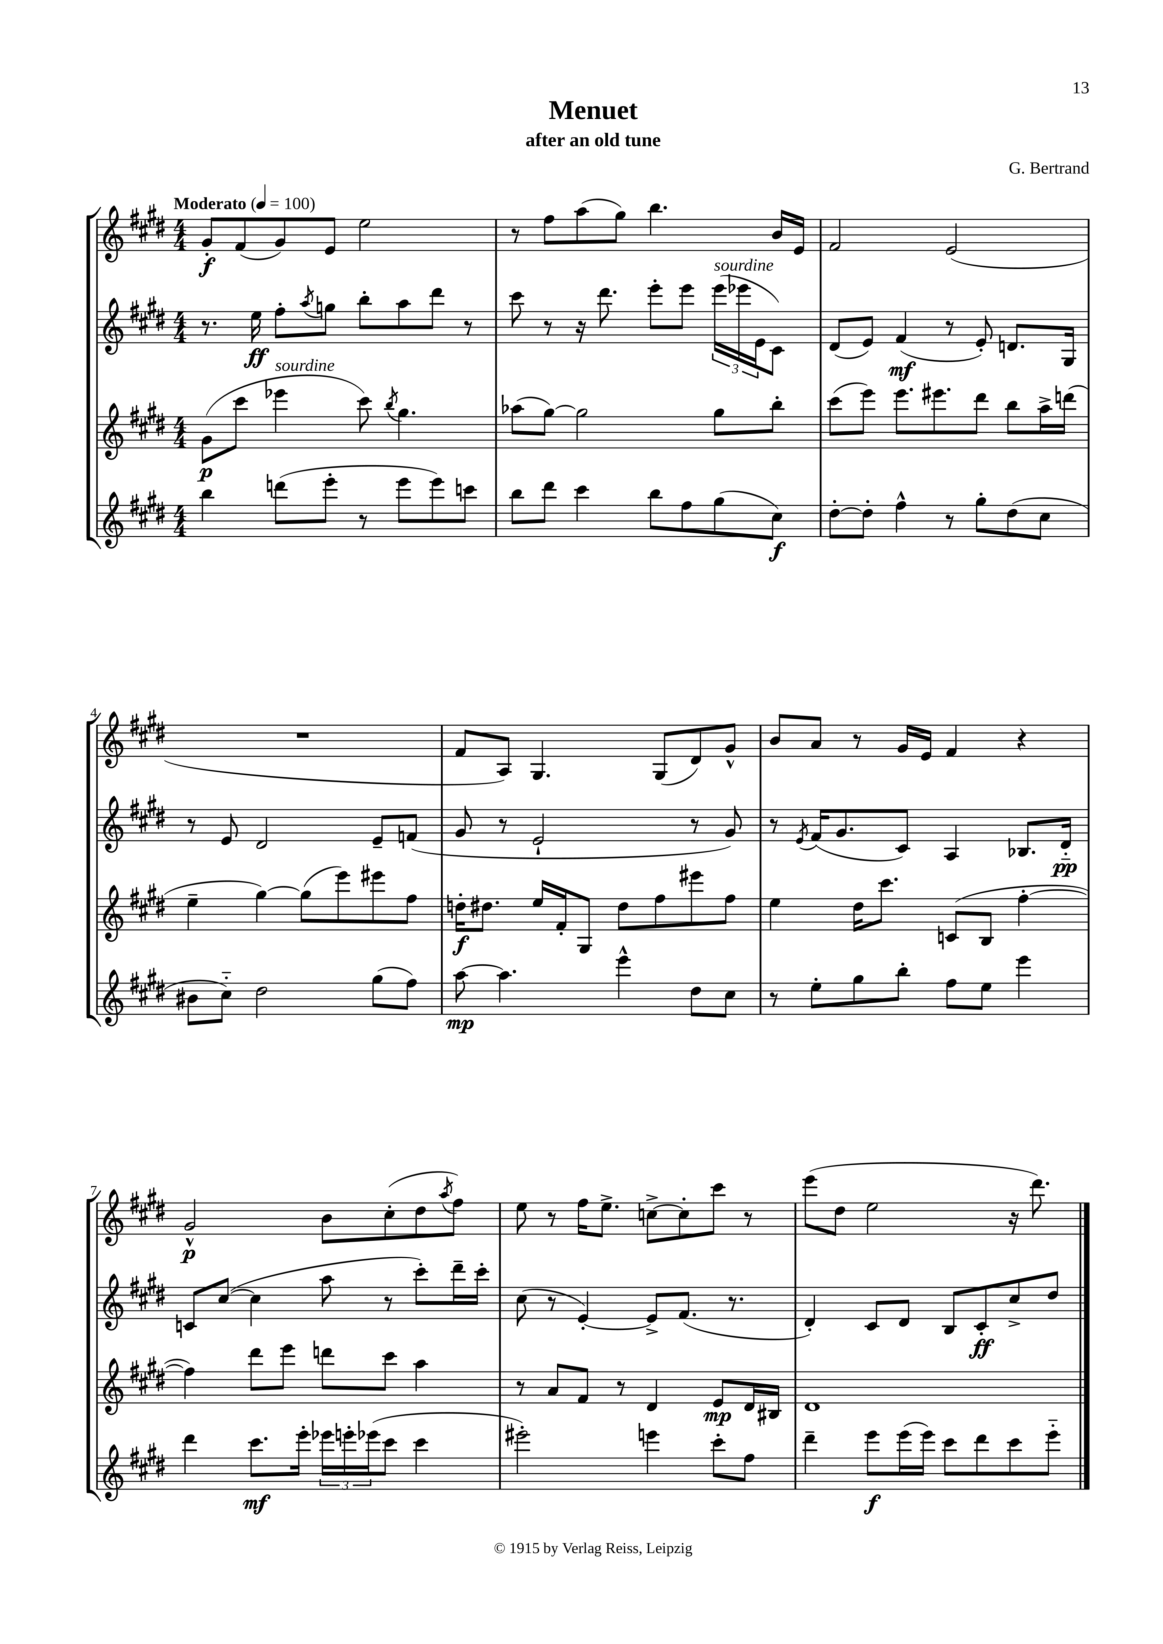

**kern	**kern	**kern	**kern
*staff4	*staff3	*staff2	*staff1
*clefG2	*clefG2	*clefG2	*clefG2
*k[f#c#g#d#]	*k[f#c#g#d#]	*k[f#c#g#d#]	*k[f#c#g#d#]
*M4/4	*M4/4	*M4/4	*M4/4
*MM100	*MM100	*MM100	*MM100
4bb	(8g#	8.r	8g#'
.	8ccc#	.	(8f#
.	.	16ee	.
(8ddd	4eee-	8ff#'	8g#)
.	.	8qaa	.
8eee'	.	8gg	8e
8r	8ccc#)	8bb'	2ee
.	8qbb	.	.
8eee	4.gg#	8aa	.
8eee)	.	8ddd#	.
8ccc	.	8r	.
=	=	=	=
8bb	(8aa-	8ccc#	8r
8ddd#	[8gg#)	8r	8ff#
4ccc#	2gg#]	16r	(8aa
.	.	8.ddd#	.
.	.	.	8gg#)
8bb	.	8eee'	4.bb
8ff#	.	8eee	.
(8gg#	8gg#	(24eee	.
.	.	24eee-	.
.	.	24e	.
8cc#)	8bb'	8c#)	16b
.	.	.	16e
=	=	=	=
[8dd#'	(8ccc#	(8d#	2f#
8dd#']	8eee)	8e)	.
4ff#^^	8.eee	(4f#	.
.	8.eee#	.	.
8r	.	8r	(2e
8gg#'	8ddd#	8e')	.
(8dd#	8bb	8.d	.
8cc#	16aa^	.	.
.	(16ddd	16G#	.
=	=	=	=
8b#	4ee~	8r	1r
8cc#'~)	.	8e	.
2dd#	[4gg#)	2d#	.
.	(8gg#]	.	.
.	8eee)	.	.
(8gg#	8eee#	8e~	.
8ff#)	8ff#	(8f	.
=	=	=	=
[8aa	16dd'	8g#	8f#
.	8.dd#	.	.
4.aa]	.	8r	8A)
.	16ee	2e`	4.G#
.	16f#'	.	.
.	8G#	.	.
4eee^^	8dd#	.	.
.	8ff#	.	(8G#
8dd#	8eee#	8r	8d#)
8cc#	8ff#	8g#)	8g#^^
=	=	=	=
8r	4ee	8r	8b
.	.	8qe	.
8ee'	.	(16f#	8a
.	.	8.g#	.
8gg#	16dd#	.	8r
.	8.ccc#	.	.
8bb'	.	8c#)	16g#
.	.	.	16e
8ff#	(8c	4A	4f#
8ee	8B	.	.
4eee	[4ff#'	8.B-	4r
.	.	16d#'~	.
=	=	=	=
4ddd#	4ff#])	8c	2g#^^
.	.	([8cc#	.
8.ccc#	8ddd#	4cc#]	.
.	8eee	.	.
16eee'	.	.	.
24eee-	8ddd	8aa	8b
24eee'	.	.	.
(24eee-	.	.	.
8ccc#	8ccc#	8r	(8cc#'
4ccc#	4aa	8ccc#')	8dd#
.	.	.	8qaa
.	.	16ddd#~	8ff#)
.	.	16ccc#'	.
=	=	=	=
2eee#')	8r	(8cc#	8ee
.	8a	8r	8r
.	8f#	[4e')	16ff#
.	.	.	8.ee^
.	8r	.	.
4eee	4d#	8e^]	[8cc^
.	.	(8.f#	8cc']
8ccc#'	8e	.	8ccc#
.	.	8.r	.
8ff#	16d#	.	8r
.	16B#	.	.
=	=	=	=
4ddd#~	1d#	4d#')	(8eee
.	.	.	8dd#
8eee	.	8c#	2ee
(16eee	.	8d#	.
16eee)	.	.	.
8ccc#	.	8B	.
8ddd#	.	8c#'	.
8ccc#	.	8cc#^	16r
.	.	.	8.ddd#)
8eee'~	.	8dd#	.
==	==	==	==
*-	*-	*-	*-
